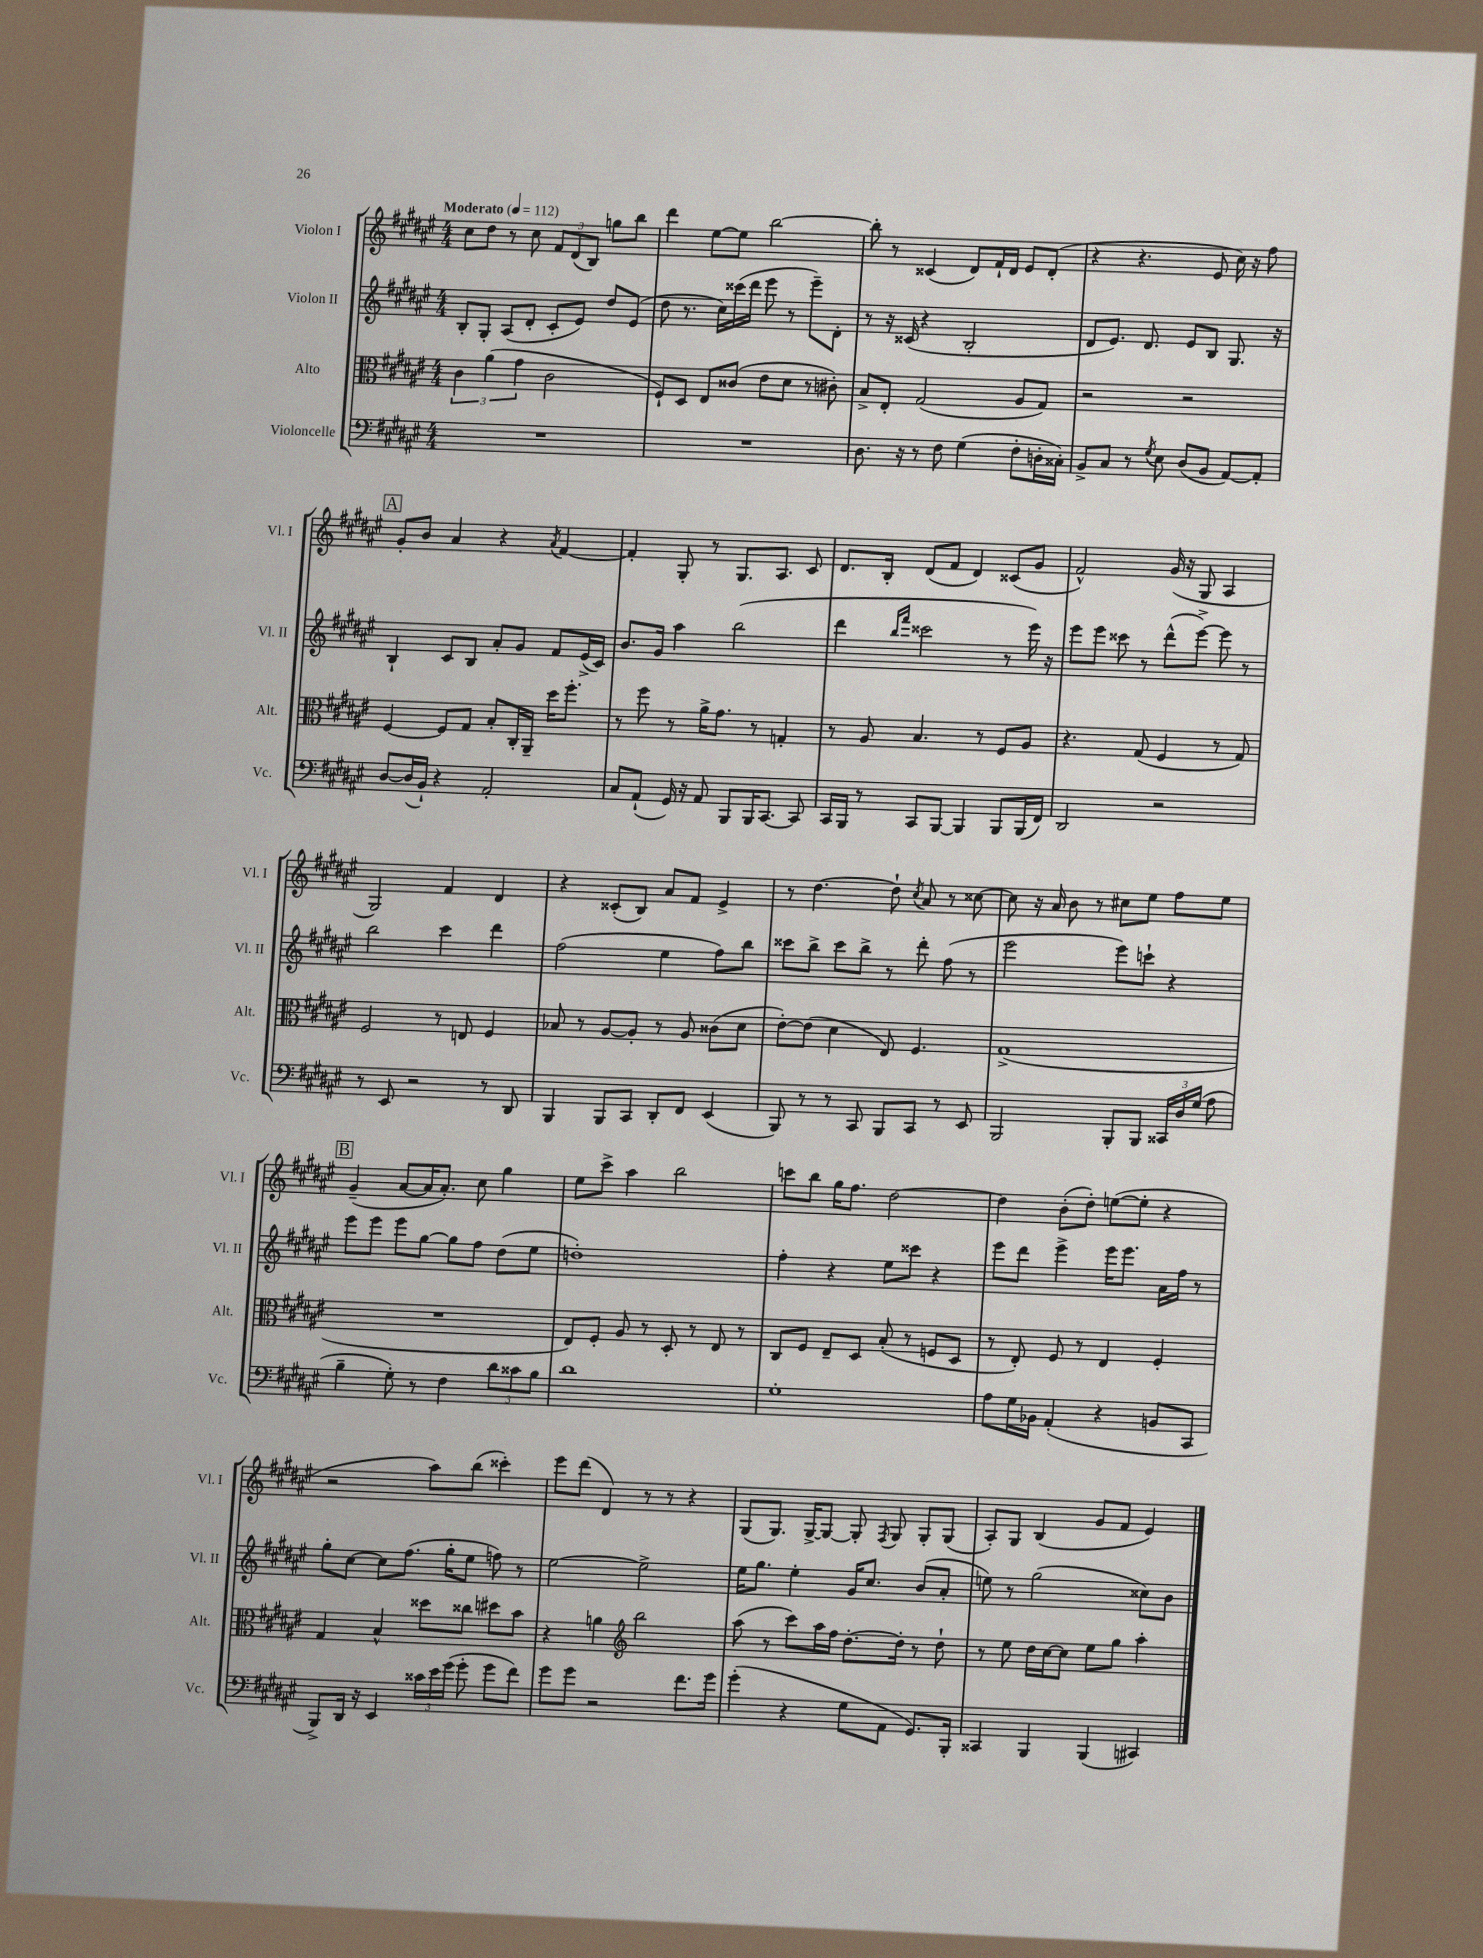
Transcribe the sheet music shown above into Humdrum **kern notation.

**kern	**kern	**kern	**kern
*staff4	*staff3	*staff2	*staff1
*clefF4	*clefC3	*clefG2	*clefG2
*k[f#c#g#d#a#e#]	*k[f#c#g#d#a#e#]	*k[f#c#g#d#a#e#]	*k[f#c#g#d#a#e#]
*M4/4	*M4/4	*M4/4	*M4/4
*MM112	*MM112	*MM112	*MM112
1r	6c#	8B'	8cc#
.	.	8G#'	8dd#
.	(6a#	.	.
.	.	(8A#	8r
.	6g#	.	.
.	.	8d#'	8cc#
.	2c#	8c#'	12f#
.	.	.	(12d#
.	.	8e#)	.
.	.	.	12B)
.	.	8dd#	8gg
.	.	(8e#	8bb
=	=	=	=
1r	8F#`)	8dd#	4ddd#
.	8D#	8.r	.
.	8E#	.	[8ee#
.	.	16cc#)	.
.	(8c##	(16ccc##	8ee#]
.	.	16ddd#	.
.	8e#	8eee#	[2bb
.	8d#	8r	.
.	8r	8eee#~)	.
.	8c#')	8d#'	.
=	=	=	=
8.D#	8B^	8r	8bb']
.	8E#'	16r	8r
16r	.	(16c##	.
8r	(2G#	4r	(4c##
8F#	.	.	.
(4G#	.	2B'	8d#)
.	.	.	16f#`
.	.	.	16d#
8F#'	8A#	.	8e#
16D'	8G#)	.	(8d#'
16C##')	.	.	.
=	=	=	=
8BB^	2r	8d#	4r
8C#	.	8.e#)	.
8r	.	.	4.r
.	.	8.d#	.
8qG#	.	.	.
8E#	.	.	.
(8D#	2r	8e#	.
8BB	.	8B	8e#
[8AA#)	.	8.G#	16cc#)
.	.	.	16r
8AA#']	.	.	8ff#
.	.	16r	.
=	=	=	=
[8D#	[4F#	4B`	8g#'
(16D#]	.	.	8b
16BB`)	.	.	.
4r	8F#]	8c#	4a#
.	8G#	8B	.
2AA#'	8B'	8a#'	4r
.	16C#'	8g#	.
.	16AA#~	.	.
.	.	.	8qa#
.	16dd#	8f#	[4f#
.	8.ff#'	.	.
.	.	(16e#^	.
.	.	16c#)	.
=	=	=	=
8C#	8r	8.b	4f#']
(8AA#`	8ff#	.	.
.	.	16g#	.
16GG#)	8r	4aa#	8G#'
16r	.	.	.
8AA#	16a#^	.	8r
.	8.g#	.	.
8BBB	.	(2bb	8.G#
16BBB	8r	.	.
[8.CC#	.	.	8.A#
.	4G'	.	.
8CC#]	.	.	8c#
=	=	=	=
16CC#	8r	4ddd#	8.d#
16BBB	.	.	.
8r	8A#	.	.
.	.	.	16B'
.	.	16qqbb	.
.	.	16qqfff#	.
8CC#	4.B	2ccc##	(8d#
[8BBB	.	.	8f#
4BBB]	.	.	4d#)
.	8r	.	.
8BBB	8F#	8r	(8c##
(16BBB	8A#	16eee#)	8g#
16FF#)	.	16r	.
=	=	=	=
2DD#	4.r	8eee#	2f#^^)
.	.	8eee#	.
.	.	8ccc##	.
.	(8G#	8r	.
2r	4F#	(8ddd#^^	(16g#
.	.	.	16r
.	.	[8eee#^)	8G#
.	8r	8eee#]	4A#
.	8G#)	8r	.
=	=	=	=
8r	2F#	2bb	2G#)
8EE#	.	.	.
2r	.	.	.
.	8r	4ccc#	4f#
.	8E	.	.
8r	4F#	4ddd#	4d#
8DD#	.	.	.
=	=	=	=
4BBB	8B-	(2ff#	4r
.	8r	.	.
8BBB	[8A#	.	(8c##'
8CC#	8A#']	.	8B)
8DD#'	8r	4ee#	8a#
8FF#	8A#	.	8f#
(4EE#	(8c##	8ff#)	4e#^
.	8d#	8bb	.
=	=	=	=
8BBB)	[8e#')	8ccc##	8r
8r	(8e#]	8bb^	[4.dd#
8r	4d#	8ccc##	.
8CC#	.	8bb^	.
8BBB	8E#)	8r	8dd#`]
.	.	.	8qcc#
8CC#	4.F#	8ddd#'	8a#
8r	.	(8ff#	8r
8EE#	.	8r	[8cc##
=	=	=	=
2BBB	(1G#^	2eee#	8cc##]
.	.	.	16r
.	.	.	16a#
.	.	.	8b
.	.	.	8r
8BBB'	.	8eee#)	8cc#
8BBB	.	8ccc`	8ee#
24CC##	.	4r	8ff#
24D#	.	.	.
(24G#	.	.	.
8A#	.	.	8ee#
=	=	=	=
4B~	1r	8eee#	(4g#~
.	.	8eee#	.
8G#')	.	8eee#	[8a#
8r	.	[8gg#	16a#]
.	.	.	8.a#')
4F#	.	8gg#]	.
.	.	8ff#	8cc#
12d#	.	(8dd#	4gg#
12c##	.	.	.
.	.	8ee#	.
12B	.	.	.
=	=	=	=
1d#	8E#)	1dd')	8ee#
.	8F#'	.	8ccc#^
.	8A#	.	4aa#
.	8r	.	.
.	8D#'	.	2bb
.	8r	.	.
.	8E#	.	.
.	8r	.	.
=	=	=	=
1G#'	8C#	4ff#'	8ccc
.	8F#	.	8bb
.	8E#~	4r	16gg#
.	.	.	8.ff#
.	8D#	.	.
.	(8B'	8ee#	[2dd#
.	8r	8ccc##	.
.	8F	4r	.
.	8D#	.	.
=	=	=	=
8A#	8r	8eee#	4dd#]
16G#	8E#')	8ddd#	.
16BB-	.	.	.
(4AA#'	8F#	4eee#^	(8b'
.	8r	.	8dd#')
4r	4E#	16eee#	([8ee
.	.	8.eee#	.
.	.	.	8ee']
8BB	4F#'	16a#	4r
.	.	16ff#	.
8CC#	.	8r	.
=	=	=	=
8BBB^)	4G#	8gg#'	2r
16DD#	.	[8cc#	.
16r	.	.	.
4EE#	4B^^	8cc#]	.
.	.	(8.ff#	.
24c##	8dd##	.	8aa#)
24e#	.	.	.
.	.	16gg#'	.
(24g#	.	.	.
8g#'	8cc##	8ee#	(8bb
8g#	8dd#	8ff)	4ccc##')
8f#)	8b	8r	.
=	=	=	=
8g#	4r	[2ee#	8eee#
8g#	.	.	(8ddd#
2r	4a	.	4d#)
*	*clefG2	*	*
.	2bb	2ee#^]	8r
.	.	.	8r
8.f#	.	.	4r
16g#	.	.	.
=	=	=	=
(4g#'	(8aa#	16ee#	(8G#
.	.	8.gg#	.
.	8r	.	8.G#)
4r	8ccc#)	4ee#'	.
.	.	.	[16G#^
.	16aa#	.	8G#_
.	16ff#	.	.
8G#	[8.dd#'	16g#	8G#']
.	.	8.cc#	.
.	.	.	8qF#
8AA#	.	.	8G#
.	16dd#']	.	.
8.GG#)	8r	(8b	8G#'
.	8dd#`	8a#'	(8G#
16BBB'	.	.	.
=	=	=	=
4CC##	8r	8ee)	8A#')
.	8ee#	8r	8G#
4BBB	16dd#	(2gg#	(4B
.	[16cc#	.	.
.	8cc#]	.	.
(4BBB	8ee#	.	8g#
.	8gg#	.	8f#
4CC#)	4aa#'	8cc##)	4e#)
.	.	8b	.
==	==	==	==
*-	*-	*-	*-
